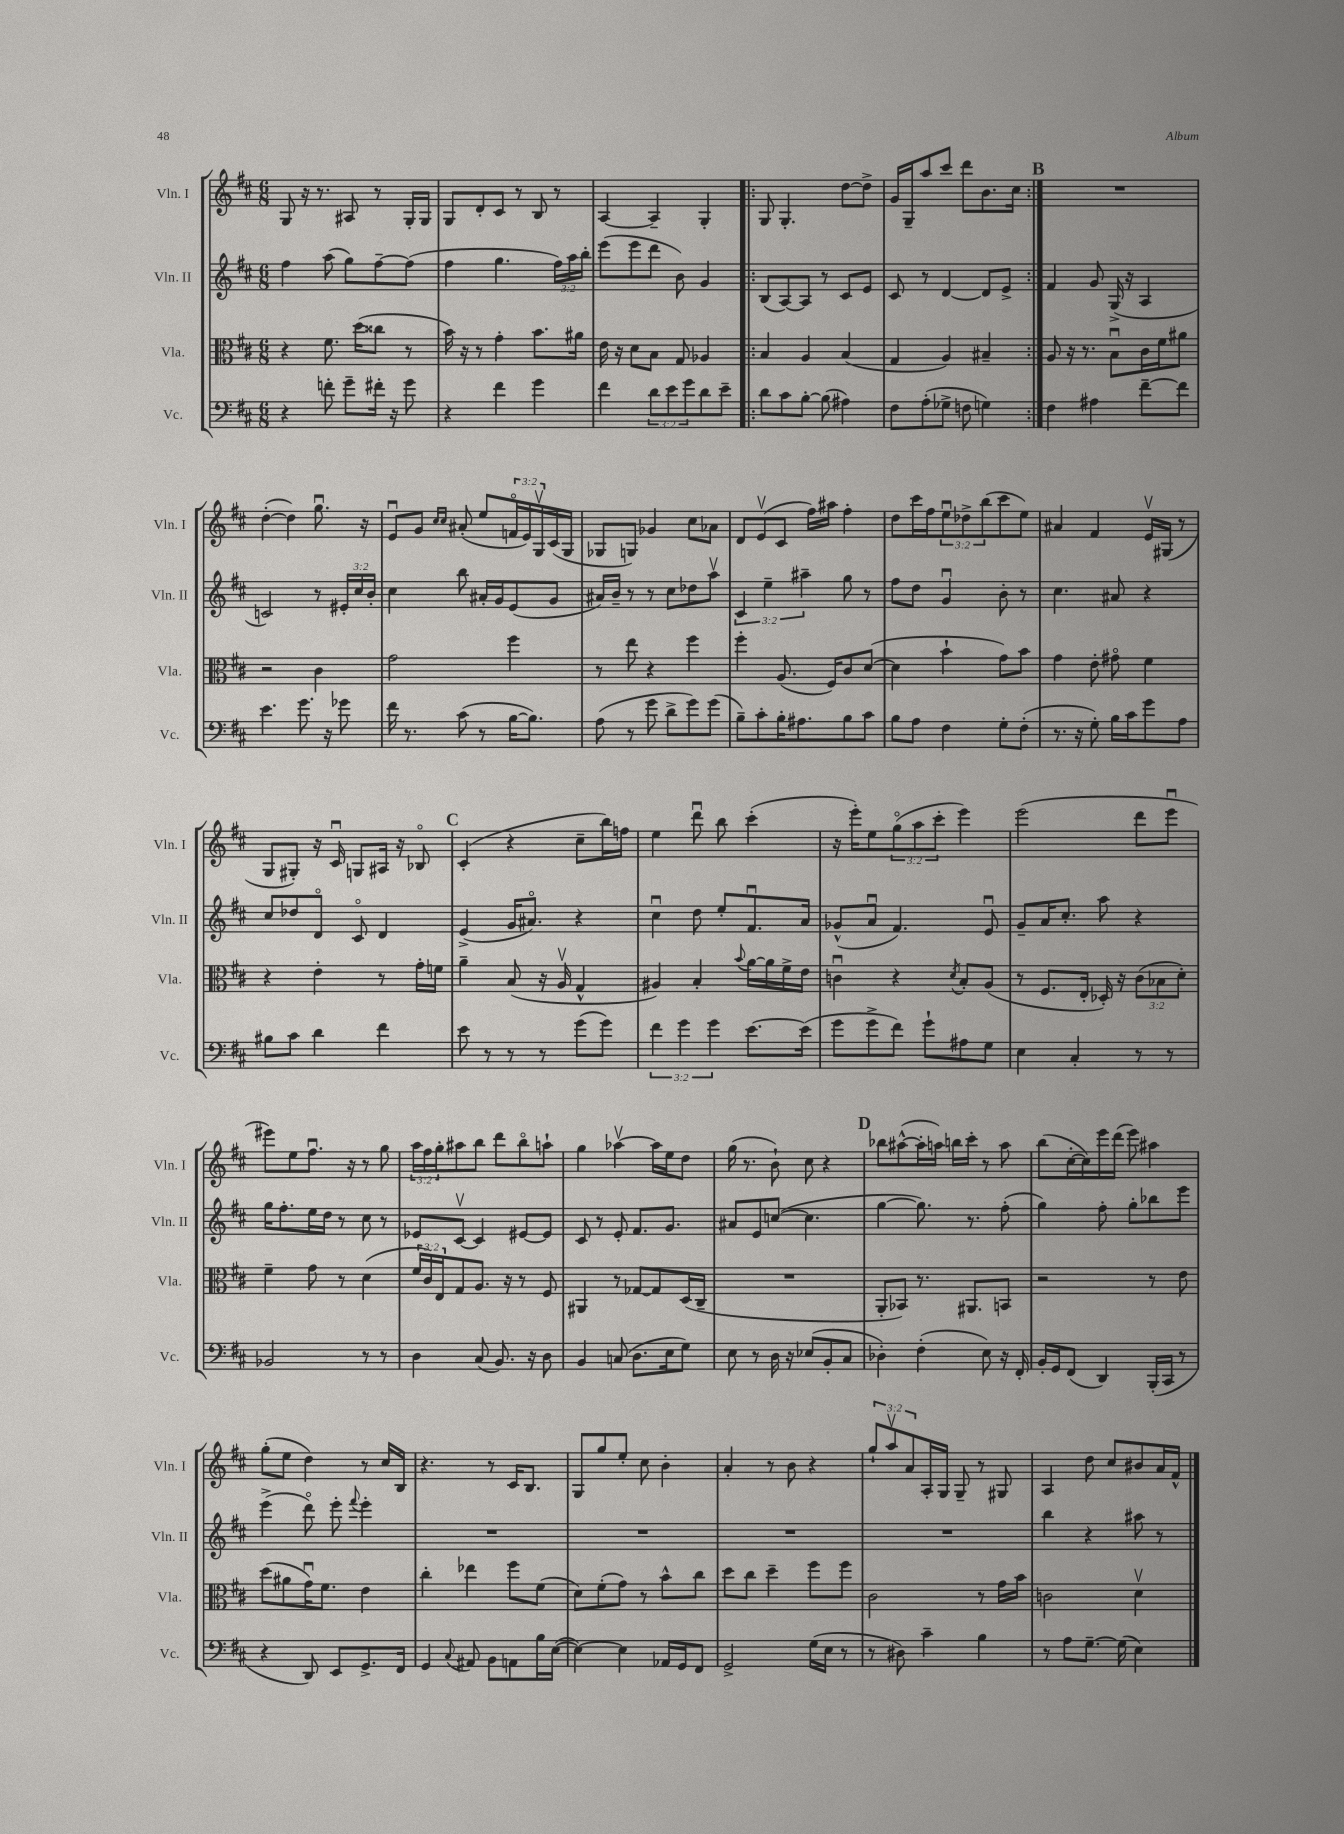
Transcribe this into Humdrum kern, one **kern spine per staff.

**kern	**kern	**kern	**kern
*staff4	*staff3	*staff2	*staff1
*clefF4	*clefC3	*clefG2	*clefG2
*k[f#c#]	*k[f#c#]	*k[f#c#]	*k[f#c#]
*M6/8	*M6/8	*M6/8	*M6/8
4r	4r	4ff#\	8G/
.	.	.	16r
.	.	.	8.r
8f'\	8.f#\	(8aa\	.
8g~\L	.	8gg\L)	8A#/
.	(16dd\LK	.	.
16f#'\Jk	8cc##\J	[8ff#~\	8r
16r	.	.	.
8g\	8r	(8ff#\]J	16G'/LL
.	.	.	16G/JJ
=	=	=	=
4r	16b\)	4ff#\	8G/L
.	16r	.	.
.	8r	.	8d'/
4f#\	4g'\	4.gg\	8c#/J
.	.	.	8r
4g\	8.b\L	.	8B/
.	.	24ff#\LL)	8r
.	.	24aa\	.
.	16a#\Jk	.	.
.	.	24bb'\JJ	.
=	=	=	=
4f#\	16e\	(8eee\L	[4A/
.	16r	.	.
.	8d\L	8eee\	.
12d\L	8B\J	8ddd\J	4A~/]
12e\	.	.	.
.	8G/	8b\)	.
12g\	.	.	.
8d\	4A-/	4g/	4G'/
8e~\J	.	.	.
=!|:	=!|:	=!|:	=!|:
8d\L	4B/	(8B/L	8G/
8c#\	.	[8A/)	4.G'/
[8B'\J	4A/	8A/]J	.
(8B\]	.	8r	.
4A#\)	(4B/	8c#/L	[8dd\L
.	.	8e/J	8dd^\]J
=	=	=	=
8F#\L	4G/	8c#/	16g/LL
.	.	.	16G~/J
(8A'\	.	8r	8aa/
8G-^\J	4A/)	[4d/	8ccc#/J
8F\	.	.	8ddd\L
4G\)	4B#~/	8d/]L	8.b\
.	.	8e^/J	.
.	.	.	16cc#\Jk
=:|!	=:|!	=:|!	=:|!
4F#\	8A/	4f#/	2.r
.	16r	.	.
.	8.r	.	.
4A#\	.	8g/	.
.	8Bu\L	(16G^/	.
.	.	16r	.
[8f#~\L	16c#\L	4A/	.
.	16f#\J	.	.
8f#\]J	8a#\J	.	.
=	=	=	=
4.e\	2r	2c/)	([4dd'\
.	.	.	4dd\])
8.g\	.	.	.
.	4c#\	8r	8.ggu\
16r	.	.	.
8g-\	.	24e#'/LL	.
.	.	24cc#/	.
.	.	.	16r
.	.	24b'/JJ	.
=	=	=	=
16f#\	2g\	4cc#\	8eu/L
8.r	.	.	.
.	.	.	8g/J
.	.	.	16qqcc#/LL
.	.	.	16qqcc#/JJ
(8c#\	.	8bb\	(8a#'/
8r	.	16a#'/LL	8ee/L
.	.	16g/J	.
[16B\LK	4ff#\	(8e/	24fo/L
.	.	.	24e/)
8.B\]J)	.	.	.
.	.	.	24Gv/
.	.	8g/J	(16c#/
.	.	.	16G/JJ
=	=	=	=
(8A\	8r	16a#/LL)	8G-/L
.	.	16b~/JJ	.
8r	8ee\	8r	8G/J)
8g\	4r	8r	4g-/
8d^\L	.	8cc#\L	.
8g\)	4ff#\	8dd-\	8cc#\L
(8g\J	.	8aav\J	8a-\J
=	=	=	=
8B~\L)	4ff#'\	6c#/	8d/L
8c#'\	.	.	(8ev/
.	.	6ee~\	.
16B'\K	(8.A/	.	8c#/J
8.A#\	.	.	.
.	.	6aa#~\	.
.	.	.	16ff#\LL)
.	16F#/LK)	.	16aa#\JJ
8B\	8c#/	8gg\	4ff#'\
8c#\J	([8d/J	8r	.
=	=	=	=
8B\L	4d\]	8ff#\L	8dd\L
8A\J	.	8dd\J	16ccc#\L
.	.	.	16ff#\J
4F#\	4b`\	4gu/	12eeu\
.	.	.	12dd-^\
.	.	.	(12bb\
8G'\L	8g\L)	8b'\	8ccc#\
(8F#'\J	8b\J	8r	8ee\J)
=	=	=	=
8.r	4g\	4.cc#\	4a#/
16r	.	.	.
8G'\)	8e'\	.	4f#/
16B\LL	8g#o\	8a#/	.
16c#\J	.	.	.
8g\	4f#\	4r	16ev/LL
.	.	.	(16G#/JJ
8A\J	.	.	8r
=	=	=	=
8B#\L	4r	8cc#/L	8G/L
8c#\J	.	8dd-/	8G#'/J)
4d\	4e'\	8do/J	16r
.	.	.	16c#u/
.	.	8c#o/	8G/L
4f#\	8r	4d/	16A#/Jk
.	.	.	16r
.	16g'\LL	.	8B-o/
.	16f\JJ	.	.
=	=	=	=
8e\	4a~\	(4e^/	(4c#'/
8r	.	.	.
8r	(8B/	16g/LK	4r
.	.	8.a#o/J)	.
8r	16r	.	.
.	16Av/	.	.
(8g\L	4G^^/	4r	8cc#~\L
8g\J)	.	.	16bb\L)
.	.	.	16ff\JJ
=	=	=	=
6f#\	4A#/)	4cc#u\	4ee\
6g\	.	.	.
.	4B'/	8dd\	8dddu\
6g\	.	.	.
.	.	8ee'/L	8bb\
.	8qqb/	.	.
[8.e\L	[16a\LL	8.f#u/	(4ccc#'\
.	16a\]	.	.
.	16f#^\	.	.
(16e\]Jk	16e\JJ	16a/Jk	.
=	=	=	=
8g\L	4cu\	(8g-^^/L	16r
.	.	.	16eee'\LK)
8g^\	.	8au/J	8ee\
8f#\J)	4r	4.f#/)	(12ggo\
.	.	.	12aa\
8g`\L	.	.	.
.	.	.	12ccc#'\J
.	8qd/	.	.
8A#\	8B'/L	.	4eee\)
8G\J	(8A/J	8eu/	.
=	=	=	=
4E\	8r	8g~/L	(2eee\
.	8.F#/L	16a/K	.
.	.	8.cc#'/J	.
4C#'/	.	.	.
.	16E'/Jk	.	.
.	16D-'/)	8aa\	.
.	16r	.	.
8r	(12c#\L	4r	8ddd\L
.	12B-\	.	.
8r	.	.	8eeeu\J
.	12d'\J)	.	.
=	=	=	=
2BB-/	4f#~\	16gg\LK	8eee#\L)
.	.	8.ff#'\	.
.	.	.	8ee\
.	8g\	16ee\L	8.ff#u\J
.	.	16dd\JJ	.
.	8r	8r	.
.	.	.	16r
8r	(4d\	8cc#\	8r
8r	.	8r	8gg\
=	=	=	=
4D\	24f#/LL	8e-/L	24aa\LL
.	24c#/)	.	24ff#\
.	24E/J	.	24gg'\J
.	8G/	[8c#v/J	8aa#\
(8C#/	8.A/J	4c#/]	8bb\J
8.BB/)	.	.	8ddd\L
.	16r	.	.
.	8r	[8e#/L	8bbo\
16r	.	.	.
8D\	8F#/	8e#/]J	8aa`\J
=	=	=	=
4BB/	4AA#/	8c#/	4gg\
.	.	8r	.
(8C/	8r	8e'/	[4aa-v\
8.D\L	[8G-/L	8.f#/L	.
.	8G-/]	.	16aa-\]LL
16E\k	.	8.g/J	16ee\J
8G\J)	(16D/L	.	8dd\J
.	16C#~/JJ	.	.
=	=	=	=
8E\	2.r	8a#/L	(16gg\
.	.	.	8.r
8r	.	8e/	.
16D\	.	([8cc/J	8b`\)
16r	.	.	.
(8E-/L	.	4.cc\]	8cc#\
8BB'/	.	.	4r
8C#/J	.	.	.
=	=	=	=
4D-'\)	8AA'/L	[4gg\	8bb-\L
.	8BB-/J)	.	([8aa#^^\
(4F#'\	8.r	8.gg\])	16aa#'\]L
.	.	.	16aa\JJ)
.	.	.	16bb\LL
.	8.AA#/L	8.r	16ccc#'\JJ
8E\)	.	.	8r
16r	8BB/J	(8ff#'\	8aa\
16FF#'/	.	.	.
=	=	=	=
16BB'/LL	2r	4gg\)	(8bb\L
16GG/J	.	.	.
(8FF#/J	.	.	[16cc#'\L
.	.	.	16cc#\])
4DD/)	.	8ff#'\	16eee\
.	.	.	(16ddd\JJ
.	.	8gg'\L	8eee\)
(16BBB'/LL	8r	8bb-\	4aa#\
16CC#/JJ	.	.	.
8r	8e\	8eee\J	.
=	=	=	=
4r	(8dd\L	(4eee^\	(8gg'\L
.	8a#\	.	8ee\J
8DD/)	16gu\K)	8dddo\)	4dd\)
.	8.f#\J	.	.
8EE/L	.	8eee'\	.
.	.	8qqfff#/	.
8.GG^/	4e\	4eee'\	8r
.	.	.	16cc#/LL
16FF#/Jk	.	.	16B/JJ
=	=	=	=
4GG/	4cc#'\	2.r	4.r
8qqC#/	.	.	.
8AA#/	4ee-\	.	.
8BB\L	.	.	8r
8AA\	8ff#\L	.	16c#/LK
.	.	.	8.B/J
16B\L	(8f#\J	.	.
([16E\JJ	.	.	.
=	=	=	=
4E\_)	8d\L)	2.r	8G/L
.	(8f#'\	.	8gg/
4E\]	8g\J)	.	8ee'/J
.	8r	.	8cc#\
16AA-/LL	8b^^\L	.	4b'\
16GG/J	.	.	.
8FF#/J	8cc#\J	.	.
=	=	=	=
2GG^/	8dd\L	2.r	4a'/
.	8cc#\J	.	.
.	4dd~\	.	8r
.	.	.	8b\
(16G\LL	8ff#\L	.	4r
16E\JJ	.	.	.
8r	8ff#\J	.	.
=	=	=	=
8r	2c#\	2.r	12gg`/L
.	.	.	12aav/
8D#\)	.	.	.
.	.	.	12a/
4c#~\	.	.	16A'/L
.	.	.	16G/JJ
.	.	.	8G~/
4B\	8r	.	8r
.	16g\LL	.	8G#/
.	16b\JJ	.	.
=	=	=	=
8r	2c\	4bb\	4A/
8A\L	.	.	.
[8.G~\J	.	4r	8dd\
.	.	.	8cc#/L
(16G\]	.	.	.
4E\)	4dv\	8aa#\	8b#/
.	.	8r	16a/L
.	.	.	16f#^^/JJ
==	==	==	==
*-	*-	*-	*-
